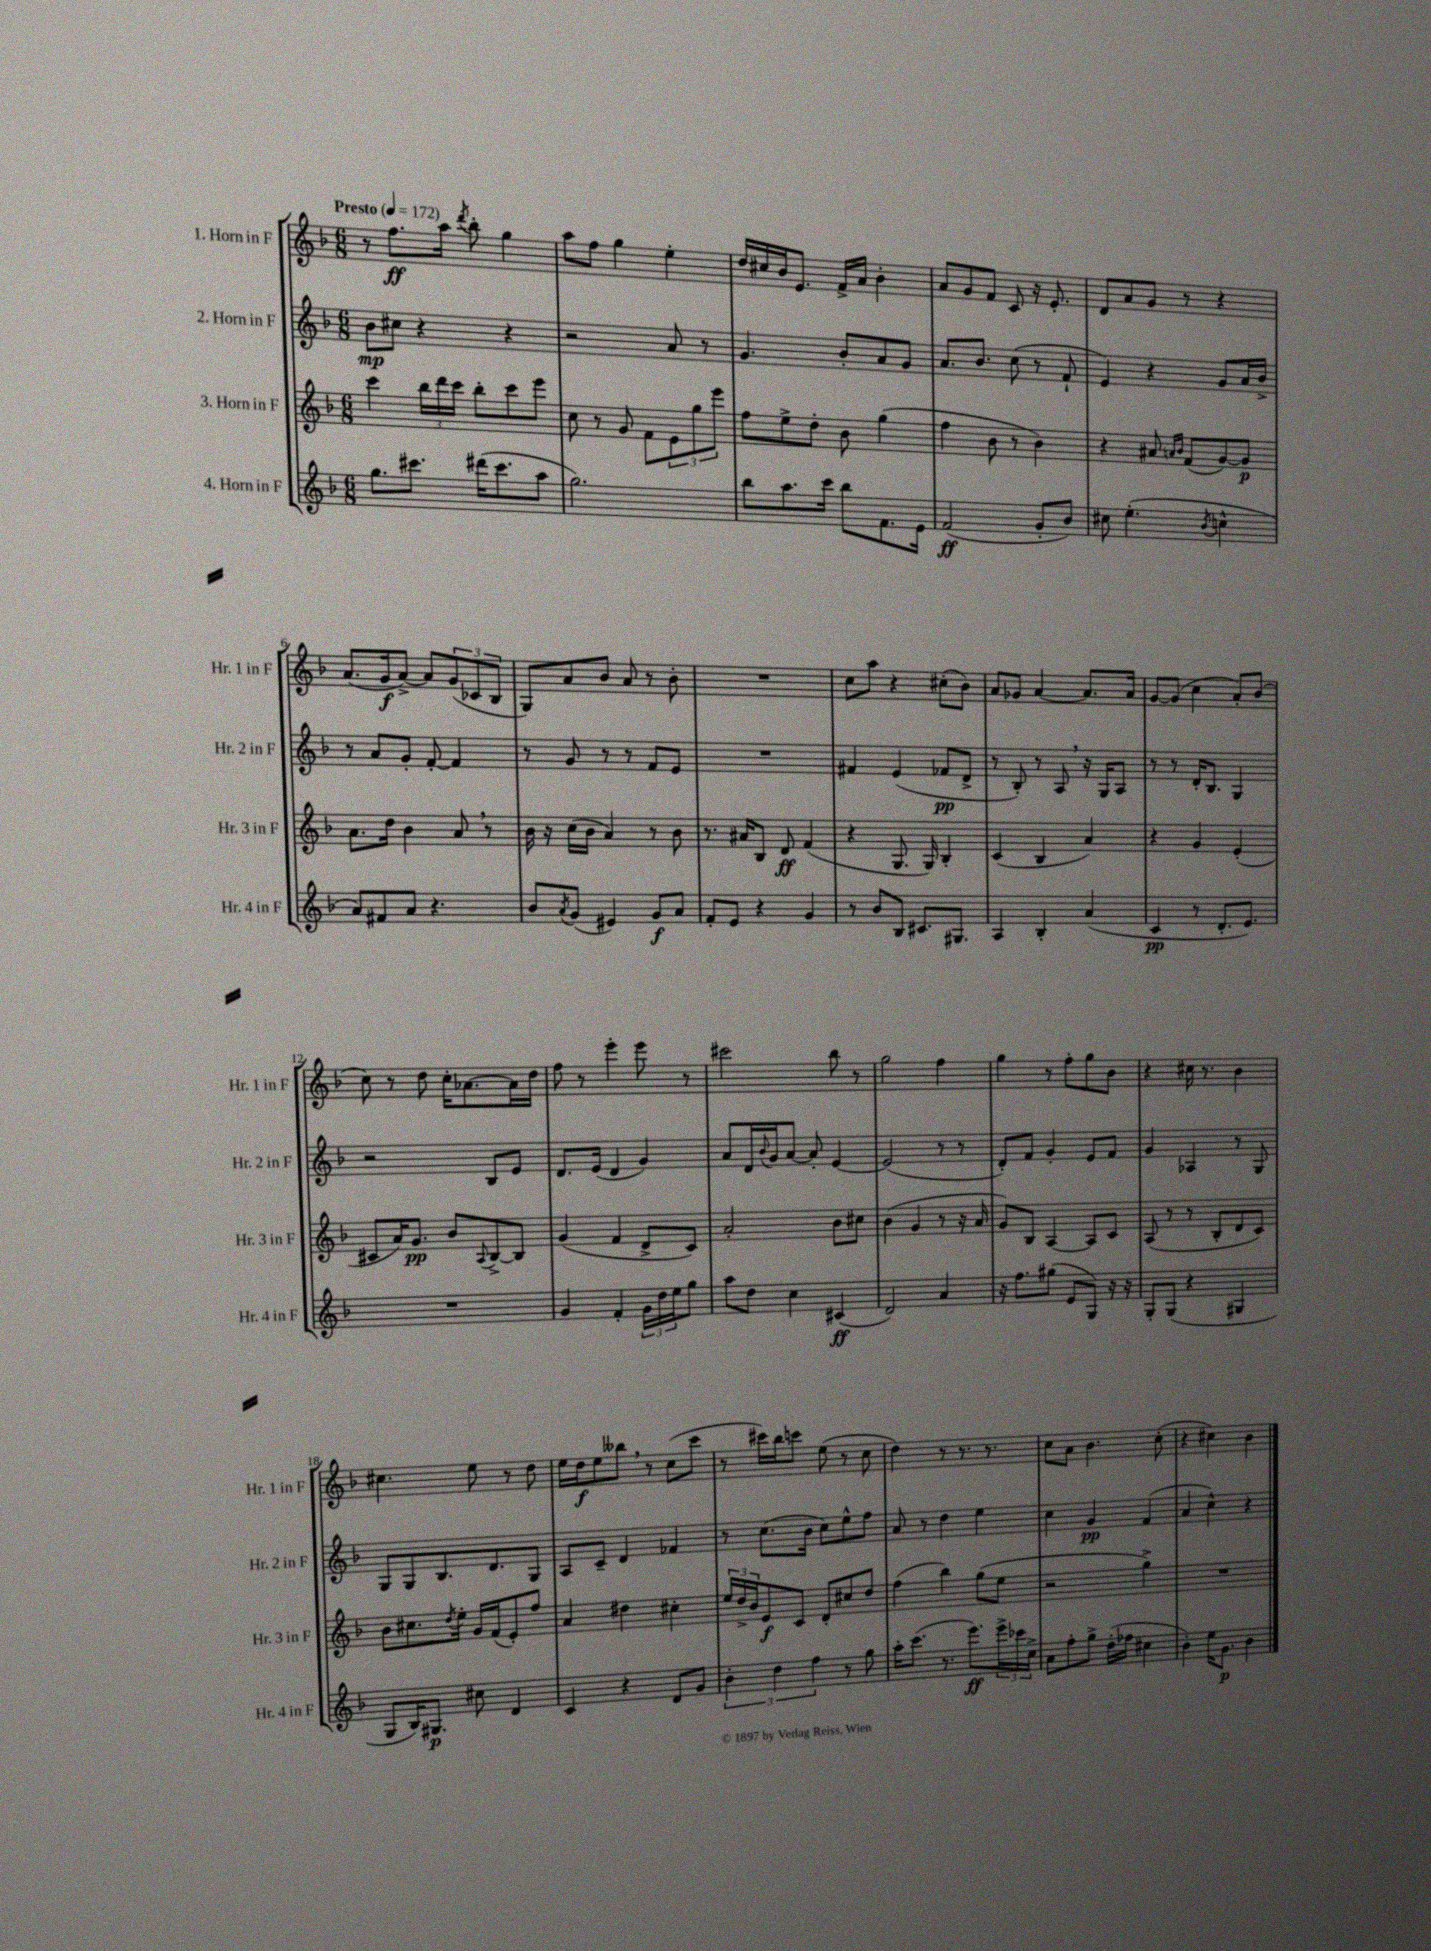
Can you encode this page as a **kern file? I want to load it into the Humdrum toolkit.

**kern	**kern	**kern	**kern
*staff4	*staff3	*staff2	*staff1
*clefG2	*clefG2	*clefG2	*clefG2
*k[b-]	*k[b-]	*k[b-]	*k[b-]
*M6/8	*M6/8	*M6/8	*M6/8
*MM172	*MM172	*MM172	*MM172
8.gg	4ccc	8b-	8r
.	.	8cc#	8.ff
8.ccc#	.	.	.
.	24bb-	4r	.
.	24ddd	.	.
.	.	.	16aa
.	24ccc	.	.
.	.	.	8qddd
(16ddd#	8bb-'	.	8bb-'
8.ccc#	.	.	.
.	8ccc	4r	4gg
8aa	8eee	.	.
=	=	=	=
2.gg)	8cc	2r	8aa
.	8r	.	8ff
.	8g	.	4gg
.	8f	.	.
.	12e	8a	4ee'
.	12gg	.	.
.	.	8r	.
.	12eee	.	.
=	=	=	=
8bb-	8ff	4.g	16dd
.	.	.	16cc#
8.aa	8ee^	.	16b-
.	.	.	8.e
.	8dd'	.	.
16ccc	.	.	.
8bb-	8b-	8b-'	16f^
.	.	.	16a
8.f	(4gg	8a	4b-'
.	.	8g	.
16e	.	.	.
=	=	=	=
(2f	4ff	8.a	8a
.	.	.	8g
.	.	8.b-	.
.	8b-	.	8f
.	8r	(8cc	8c
8g'	4b-)	8r	16r
.	.	.	8.e'
8b-)	.	8f`	.
=	=	=	=
8cc#	4r	4e)	8d
(4.ee'	.	.	8a
.	8a#	4r	8g
.	16qqa	.	.
.	16qqb-	.	.
.	(8f	.	8r
8qb-	.	.	.
4cc^^	[8g)	8g	4r
.	8g]	16a	.
.	.	16b-^	.
=	=	=	=
8a)	8.a	8r	(8.a
8f#	.	8a	.
.	16dd	.	16g
8a	4b-	8g'	[8a^)
4.r	.	[8f'	8a]
.	8a	4f]	(12g
.	.	.	12c-
.	8r	.	.
.	.	.	12B-
=	=	=	=
8b-	16b-	8r	8G)
.	16r	.	.
8qa	.	.	.
(8g	(16cc	8g	8a
.	16b-	.	.
4e#)	4a)	8r	8b-
.	.	8r	8a
8g	8r	8f	8r
8a	8b-	8e	8b-'
=	=	=	=
8f'	8.r	2.r	2.r
8e	.	.	.
.	16a#	.	.
4r	8B-	.	.
.	8d	.	.
4g	(4f	.	.
=	=	=	=
8r	4r	4f#	8cc
8b-	.	.	8aa
8B-	8.G	(4e	4r
8.c#	.	.	.
.	16G)	.	.
.	4B-'	8f-	(8cc#'
8.G#	.	.	.
.	.	8d^	8b-)
=	=	=	=
4A	(4c	8r	8a
.	.	8B-')	8g-
4B-'	4B-	8r	[4a
.	.	8A	.
(4a	4a)	16r	8.a]
.	.	16G	.
.	.	8A	.
.	.	.	16a
=	=	=	=
4c	4r	8r	[8g
.	.	8r	(8g]
8r	4g	16d'	4cc
.	.	8.B-	.
8.d'	.	.	.
.	(4e'	4G	8a')
8.e)	.	.	.
.	.	.	(8b-
=	=	=	=
2.r	8c#	2r	8cc)
.	16a)	.	8r
.	8.g	.	.
.	.	.	8dd
.	8b-	.	16cc'
.	.	.	[8.a-
.	8qqA	.	.
.	[8B-^	8B-	.
.	8B-]	8e	16a-]
.	.	.	16dd
=	=	=	=
4g	(4g	8.d	8ff
.	.	.	8r
.	.	(16e	.
4f'	4f	4d	4eee'
24g	8d^	4g)	8eee
24dd	.	.	.
24ee	.	.	.
8gg	8c)	.	8r
=	=	=	=
8aa	2a'	8a	2ccc#
8dd	.	16d	.
.	.	8qqb-	.
.	.	16g	.
4cc	.	[8a	.
.	.	8a']	.
(4c#	8b-	[4e	8bb-
.	8cc#	.	8r
=	=	=	=
2d)	(4b-	(2e]	2gg
.	4g	.	.
4a	8r	8r	4ff
.	16r	8r	.
.	16a	.	.
=	=	=	=
16r	8g)	8d')	4gg
8.ff	.	.	.
.	8B-	8f	.
(8gg#	[4A	4g'	8r
8e	.	.	8ff'
8G)	8A]	8e	8gg
16r	8c	8f	8b-
16r	.	.	.
=	=	=	=
8G'	(8A	4g	4r
(8G	8r	.	.
4r	8r	4A-	16cc#
.	.	.	8.r
.	8B-'	.	.
4G#	8d	8r	4b-
.	8c)	8G	.
=	=	=	=
8G	8b-	8G	4.cc#
16B-)	8.cc#	8G	.
8.G#	.	.	.
.	.	8.B-	.
.	8qdd	.	.
.	16ee'	.	.
8cc#	16g	.	8ee
.	(16f	8.d	.
4d	8e')	.	8r
.	8ff	8G	8dd
=	=	=	=
4c	4a	8A	16ee
.	.	.	16dd
.	.	8c~	8ee
4r	4dd#	4d	8bb--
.	.	.	8r
8d	4cc#'	4f-	(8cc
8g	.	.	8ccc
=	=	=	=
6b-'	24ee	8r	8r
.	24dd^	.	.
.	24b-	.	.
.	8e	(8.cc	16ccc#)
6dd	.	.	.
.	.	.	16bb-
.	8c	.	8ccc
.	.	16b-	.
6ff	.	.	.
.	8d'	8cc)	(8ee
8r	8cc#	8ee^^	8r
8gg	8dd	8ff	8cc
=	=	=	=
16aa'	(4ff	8a	4dd)
(8.ccc	.	.	.
.	.	8r	.
8.r	4bb-)	4dd	8r
.	.	.	8.r
8.eee)	.	.	.
.	(8gg	4ee	.
.	.	.	8.r
24eee^	8ee	.	.
24ccc-	.	.	.
24cc^	.	.	.
=	=	=	=
8a	2r	4cc	8cc
8ff'	.	.	8a
8gg^	.	4g	4.b-
(16dd'	.	.	.
16ff-	.	.	.
4cc#	4gg^)	(4f	.
.	.	.	(8cc'
=	=	=	=
4b-')	2.r	4a	4r
16ee	.	4cc^^)	4cc#)
8.g	.	.	.
4b-	.	4r	4b-
==	==	==	==
*-	*-	*-	*-
